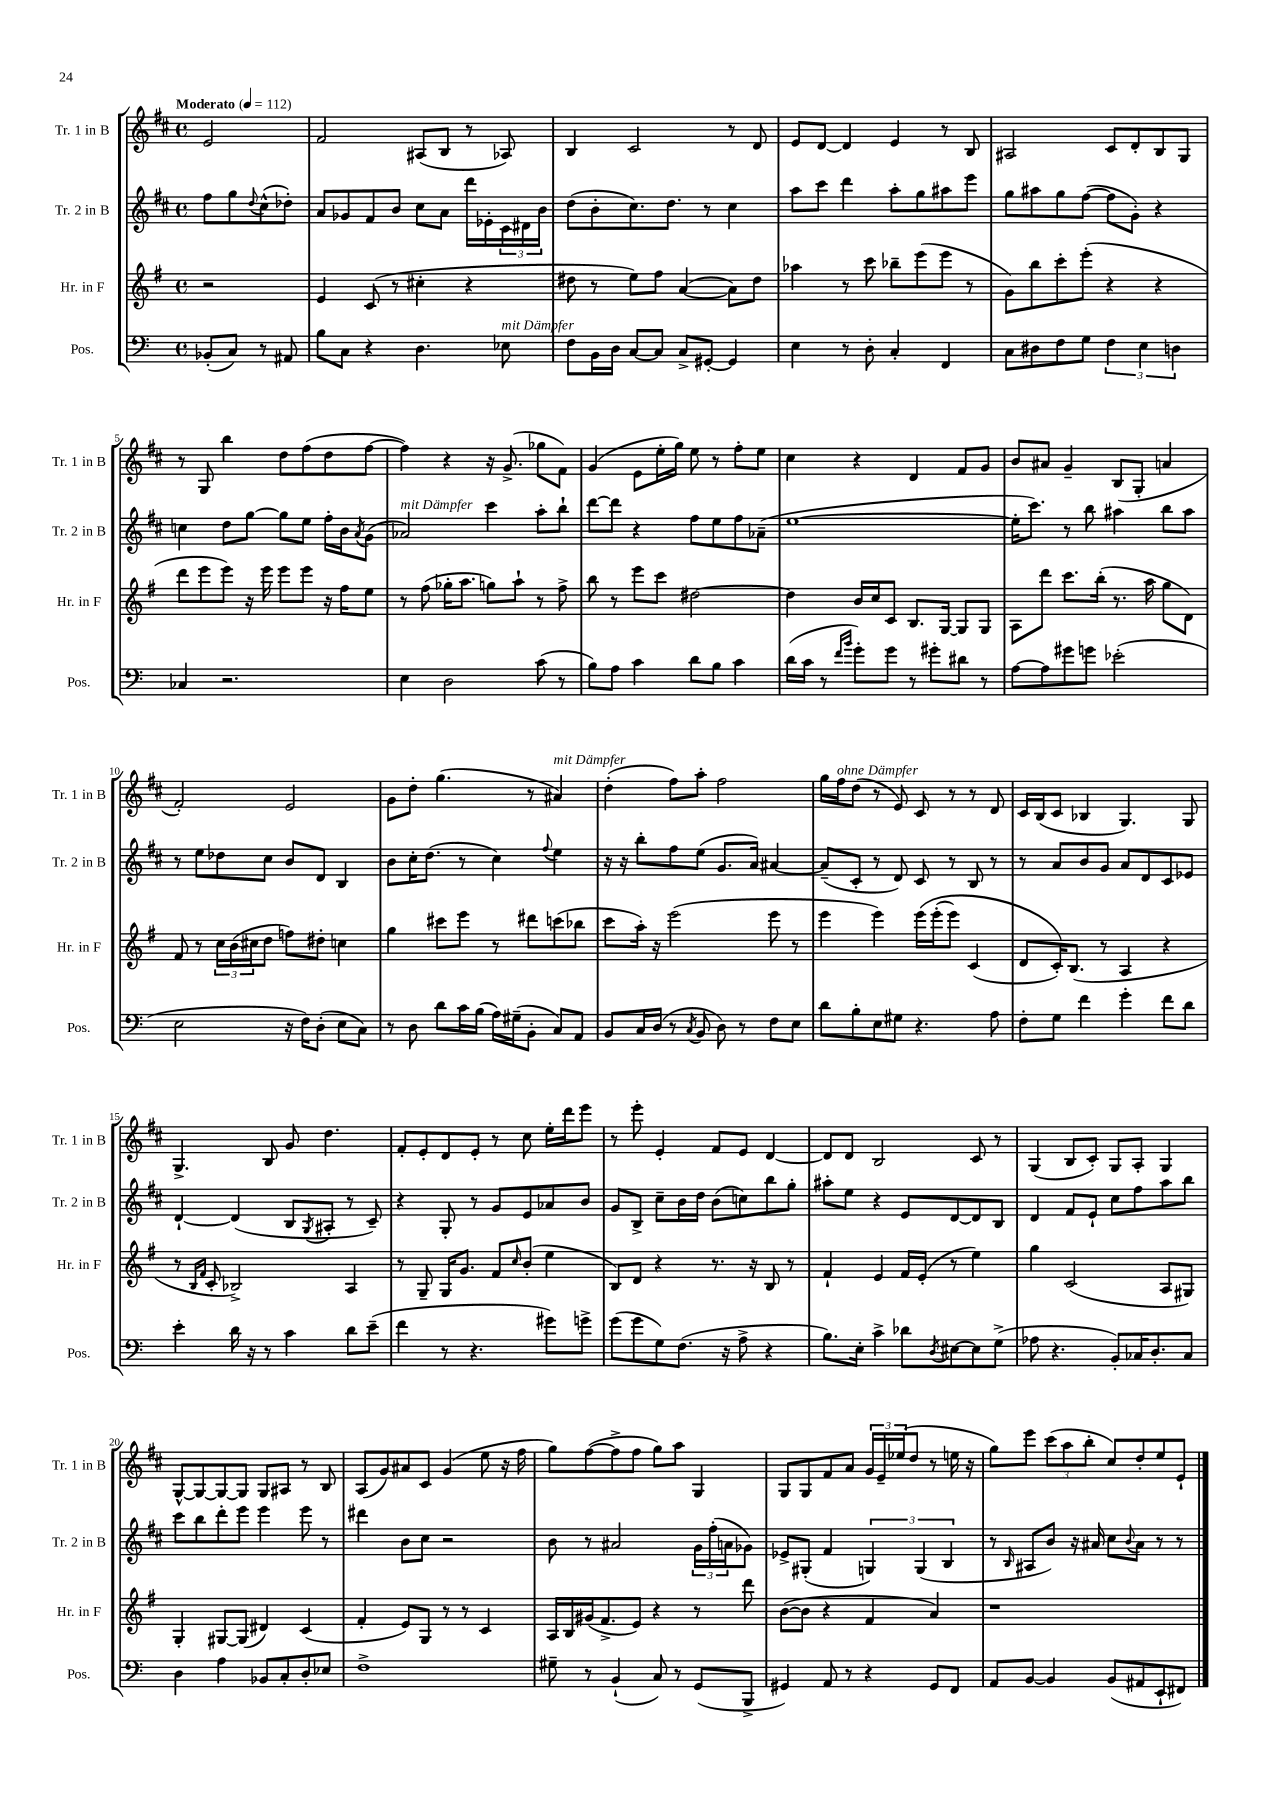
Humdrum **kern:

**kern	**kern	**kern	**kern
*staff4	*staff3	*staff2	*staff1
*clefF4	*clefG2	*clefG2	*clefG2
*k[]	*k[f#]	*k[f#c#]	*k[f#c#]
*M4/4	*M4/4	*M4/4	*M4/4
*met(c)	*met(c)	*met(c)	*met(c)
*MM112	*MM112	*MM112	*MM112
(8BB-'	2r	8ff#	2e
8C)	.	8gg	.
.	.	8qqdd	.
8r	.	(8cc#^^	.
8AA#	.	8dd-')	.
=	=	=	=
8B	4e	8a	2f#
8C	.	8g-	.
4r	(8c	8f#	.
.	8r	8b	.
4.D	4cc#'	8cc#	(8A#
.	.	8a	8B
.	4r	16ddd	8r
.	.	16e-'	.
8E-	.	24c#	8A-)
.	.	24d#	.
.	.	24b	.
=	=	=	=
8F	8dd#	(8dd	4B
16BB	8r	8b'	.
16D	.	.	.
[8C	8ee)	8.cc#)	2c#
8C]	8ff#	.	.
.	.	8.dd	.
8C^	([4a	.	.
[8GG#'	.	8r	.
4GG#]	8a])	4cc#	8r
.	8dd#	.	8d
=	=	=	=
4E	4aa-	8aa	8e
.	.	8ccc#	[8d
8r	8r	4ddd	4d]
8D'	8ccc	.	.
4C'	8bb-~	8aa'	4e
.	(8eee	8gg	.
4FF	8eee	8aa#	8r
.	8r	8eee	8B
=	=	=	=
8C	8g)	8gg	2A#
8D#	8bb	8aa#	.
8F	8ccc'	8gg	.
8G	(8eee'	([8ff#	.
6F	4r	8ff#]	8c#
.	.	8g')	8d'
6E	.	.	.
.	4r	4r	8B
6D	.	.	.
.	.	.	8G
=	=	=	=
4C-	8ddd	4cc	8r
.	8eee	.	8G
2.r	8eee)	8dd	4bb
.	16r	[8gg	.
.	16eee	.	.
.	8eee	8gg]	8dd
.	8eee	8ee	(8ff#
.	16r	16ff#'	8dd
.	16ff#	16b	.
.	.	8qa	.
.	8ee	(8g	[8ff#
=	=	=	=
4E	8r	2a-)	4ff#])
.	(8ff#	.	.
2D	16gg-'	.	4r
.	8.aa	.	.
.	8gg)	4ccc#	16r
.	.	.	(8.g^
.	8aa`	.	.
(8c	8r	8aa'	8gg-
8r	8ff#^	8bb`	8f#)
=	=	=	=
8B)	8bb	[8ddd	(4g
8A	8r	8ddd]	.
4c	8eee	4r	8e
.	8ccc	.	16ee'
.	.	.	16gg)
8d	[2dd#	8ff#	8ee
8B	.	8ee	8r
4c	.	8ff#	8ff#'
.	.	(8a-~	8ee
=	=	=	=
(16d	4dd#]	[1ee	4cc#
16c	.	.	.
8r	.	.	.
16qqf	.	.	.
16qqb	.	.	.
8g')	16b	.	4r
.	16cc	.	.
8g	8c	.	.
8r	8.B	.	4d
8g#'	.	.	.
.	[16G	.	.
8d#	8G]	.	8f#
8r	8G	.	8g
=	=	=	=
[8A	8A	16ee']	8b
.	.	8.ccc#)	.
8A]	8ddd	.	8a#
8g#	8.ccc	8r	4g~
8g	.	8bb	.
.	(16bb'	.	.
(2e-'	8.r	4aa#	(8B
.	.	.	8G'
.	16aa	.	.
.	8gg	8bb	4a
.	8d)	8aa#	.
=	=	=	=
2E	8f#	8r	2f#')
.	8r	8ee	.
.	24cc	8dd-	.
.	(24b	.	.
.	24cc#	.	.
.	8dd	8cc#	.
16r	8ff)	8b	2e
16F)	.	.	.
(8D'	8dd#'	8d	.
8E	4cc	4B	.
8C)	.	.	.
=	=	=	=
8r	4gg	8b	8g
8D	.	16cc#'	8dd'
.	.	(8.dd	.
8d	8ccc#	.	(4.gg
16c	8eee	8r	.
(16B	.	.	.
16A)	8r	4cc#)	.
(16G#~	.	.	.
8BB'	8ddd#	.	8r
.	.	8qqff#	.
8C)	(8ccc	4ee	4a#)
8AA	8bb-	.	.
=	=	=	=
8BB	8ccc	16r	(4dd'
.	.	16r	.
16C	16aa')	8bb'	.
(16D	16r	.	.
8r	(2eee	8ff#	8ff#)
8qC	.	.	.
8BB	.	(8ee	8aa'
8D)	.	8.g	2ff#
8r	.	.	.
.	.	16a)	.
8F	8eee	[4a#	.
8E	8r	.	.
=	=	=	=
8d	4eee	(8a#~]	16gg
.	.	.	16ff#
8B'	.	8c#'	(8dd
8E	4eee)	8r	8r
8G#	.	8d)	8e)
4.r	&(16eee	8c#	8c#
.	(16eee'	.	.
.	8eee)	8r	8r
.	(4c	8B	8r
8A	.	8r	8d
=	=	=	=
8F'	8d	8r	16c#
.	.	.	(16B
8G	16c')&)	8a	8c#
.	(8.B	.	.
4f	.	8b	4B-
.	8r	8g	.
4g'	4A	8a	4.G)
.	.	8d	.
8f	4r	8c#	.
8d	.	8e-	8G
=	=	=	=
4e'	8r	[4d`	4.G^
.	16qqB	.	.
.	16qqf#	.	.
.	8c'	.	.
16d	2B-^)	(4d]	.
16r	.	.	.
8r	.	.	8B
4c	.	8B	8g
.	.	8qG	.
.	.	8A#'	4.dd
8d	4A	8r	.
(8e~	.	8c#~)	.
=	=	=	=
4f	8r	4r	8f#'
.	8G~	.	8e'
8r	16G	8G'	8d
.	8.g	.	.
4.r	.	8r	8e'
.	8f#	8g	8r
.	16qqcc	.	.
.	(8b'	8e	8cc#
8g#)	4ee	8a-	16ee'
.	.	.	16ddd
8g^	.	8b	8eee
=	=	=	=
(8g	8B)	8g	8r
8g	8d	8B^	8eee'
8G)	4r	8cc#~	4e'
(8.F	.	16b	.
.	.	16dd	.
.	8.r	(8b	8f#
16r	.	.	.
8A^	.	8cc)	8e
.	16r	.	.
4r	8B	8bb	[4d
.	8r	8gg'	.
=	=	=	=
8.B)	4f#`	8aa#'	8d]
.	.	8ee	8d
16E'	.	.	.
4c^	4e	4r	2B
8d-	16f#	8e	.
.	(16e'	.	.
8qD	.	.	.
[8E#	8r	[8d	.
8E#]	4ee)	8d]	8c#
(8G^	.	8B	8r
=	=	=	=
8A-	4gg	4d	(4G
4.r	.	.	.
.	(2c	8f#	8B
.	.	8e`	8c#')
8BB')	.	8cc#	8G
16C-	.	8ff#	8A'
8.D'	.	.	.
.	8A	8aa	4G
8C-	8G#)	8bb	.
=	=	=	=
4D	4G'	8ccc#	[8G^^
.	.	8bb	8G_
4A	[8G#	8ddd'	8G_
.	(8G#]	8eee	8G]
8BB-	4d#)	4eee	8G
8C'	.	.	8A#
8D'	(4c	8eee	8r
8E-	.	8r	8B
=	=	=	=
1F^	4f#'	4ddd#	(8A
.	.	.	8g)
.	8e)	8b	8a#
.	8G	8cc#	8c#
.	8r	2r	(4g
.	8r	.	.
.	4c	.	8ee
.	.	.	16r
.	.	.	16ff#
=	=	=	=
8G#~	16A	8b	8gg)
.	16B	.	.
8r	(16g#	8r	([8ff#
.	8.f#^	.	.
(4BB`	.	2a#	8ff#^]
.	8e)	.	8ff#
8C)	4r	.	8gg)
8r	.	.	8aa
(8GG	8r	24g	4G
.	.	(24ff#'	.
.	.	24a	.
8BBB^	8ddd	8g-)	.
=	=	=	=
4GG#)	([8b	8e-^	8G
.	8b]	(8G#'	8G
8AA	4r	4f#	8f#
8r	.	.	8a
4r	4f#	6G)	24g
.	.	.	24e~
.	.	.	(24ee-
.	.	.	8dd
.	.	(6G	.
8GG#	4a)	.	8r
.	.	6B	.
8FF	.	.	16ee
.	.	.	16r
=	=	=	=
8AA	1r	8r	8gg)
.	.	16qqB	.
[8BB	.	8A#	8eee
4BB]	.	8b)	(12ccc#
.	.	.	12aa
.	.	16r	.
.	.	.	12bb'
.	.	16a#	.
(8BB	.	8cc#	8cc#)
.	.	8qqb	.
8AA#	.	8a#	8dd'
8EE`	.	8r	8ee
8FF#)	.	8r	8e`
==	==	==	==
*-	*-	*-	*-
